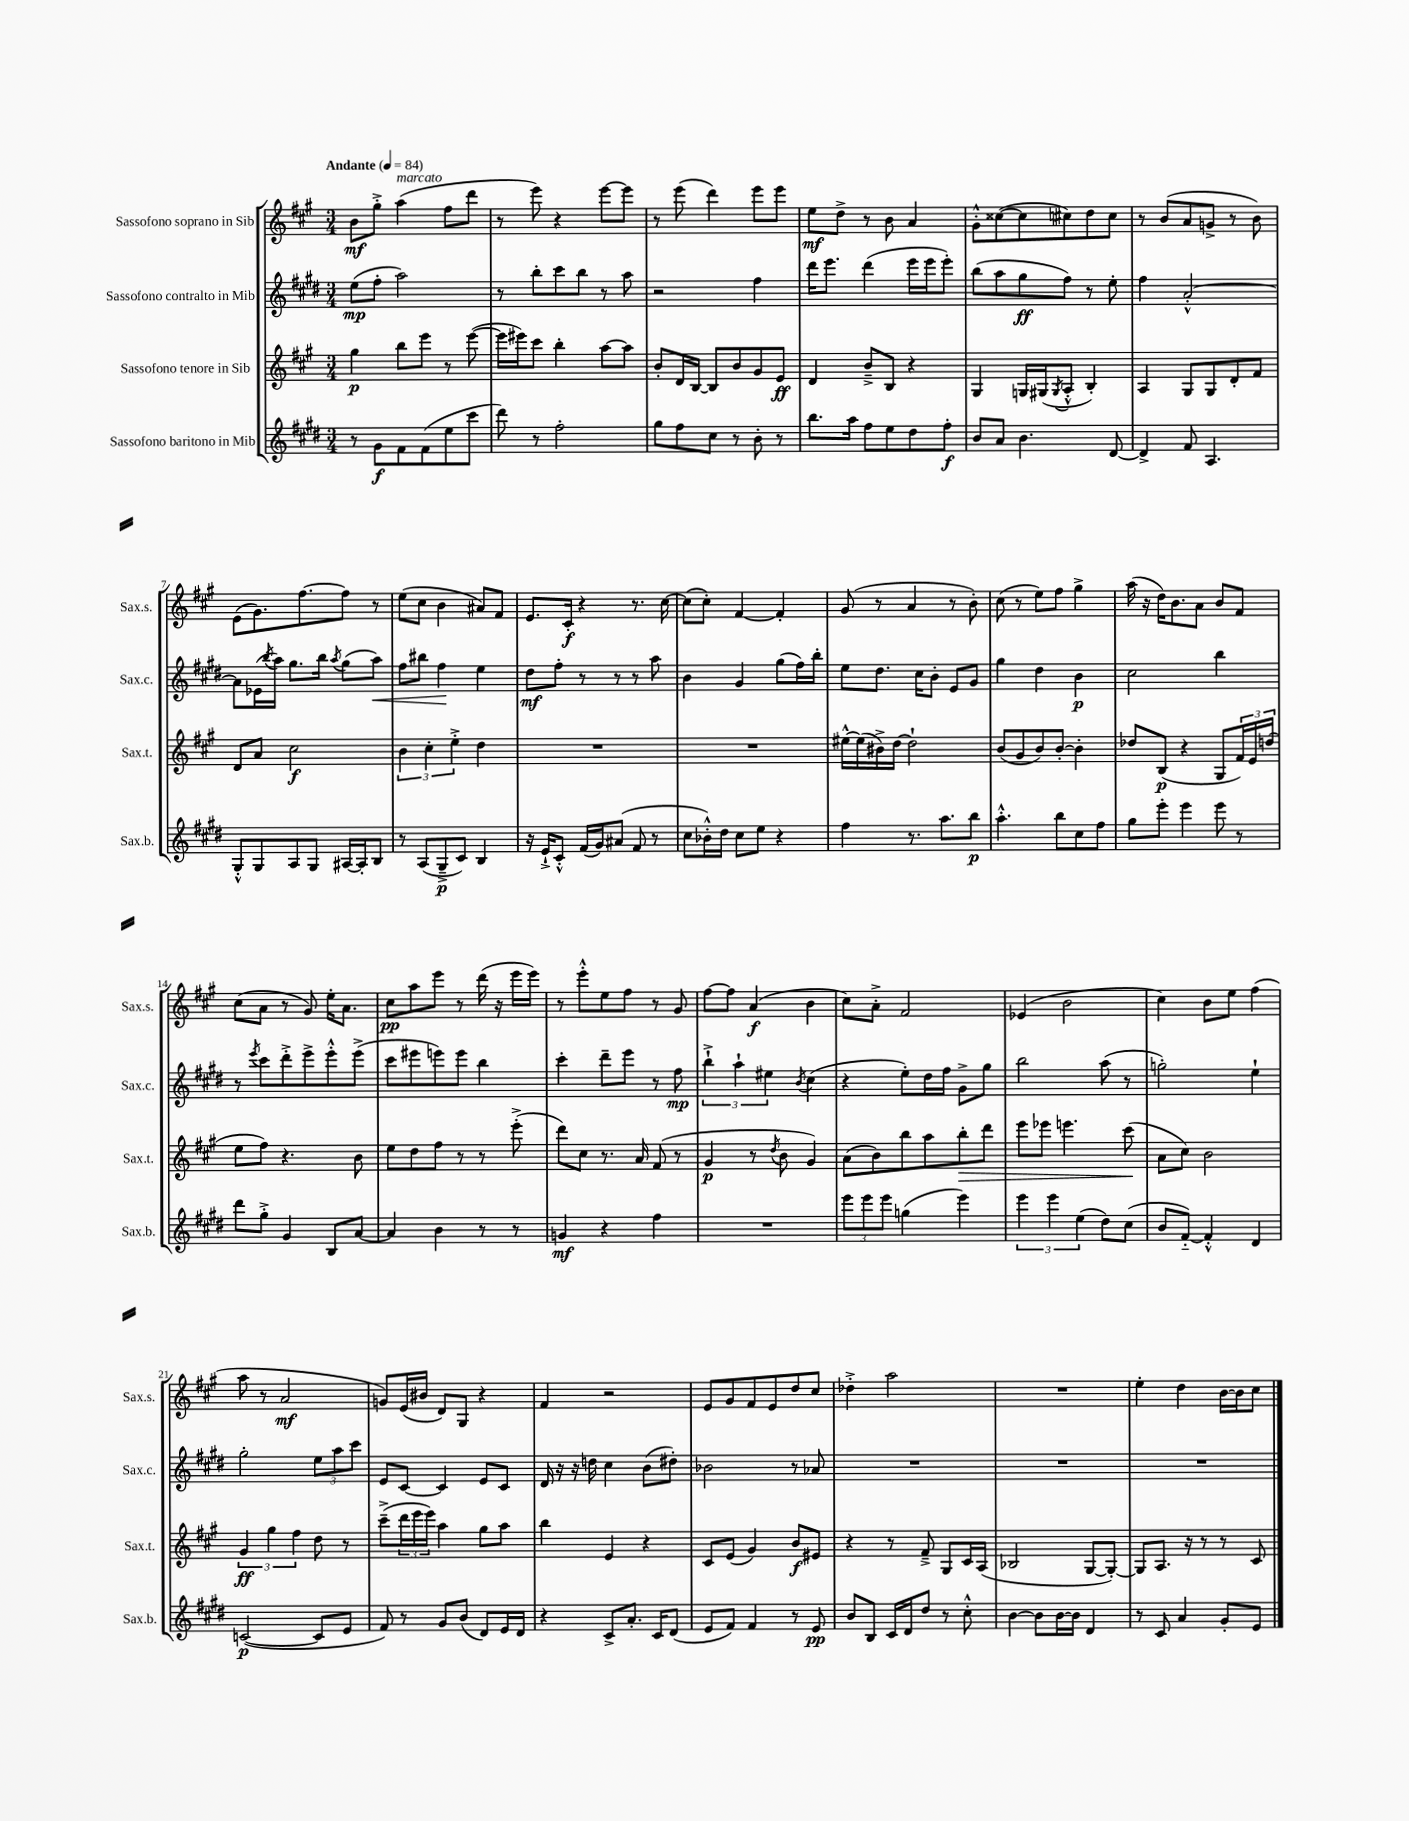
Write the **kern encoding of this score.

**kern	**dynam	**kern	**dynam	**kern	**dynam	**kern	**dynam
*part4	*part4	*part3	*part3	*part2	*part2	*part1	*part1
*staff4	*staff4	*staff3	*staff3	*staff2	*staff2	*staff1	*staff1
*I"Sassofono baritono in Mib	*	*I"Sassofono tenore in Sib	*	*I"Sassofono contralto in Mib	*	*I"Sassofono soprano in Sib	*
*I'Sax.b.	*	*I'Sax.t.	*	*I'Sax.c.	*	*I'Sax.s.	*
*clefG2	*	*clefG2	*	*clefG2	*	*clefG2	*
*k[f#c#g#d#]	*	*k[f#c#g#]	*	*k[f#c#g#d#]	*	*k[f#c#g#]	*
*M3/4	*	*M3/4	*	*M3/4	*	*M3/4	*
*MM84	*	*MM84	*	*MM84	*	*MM84	*
=1	=1	=1	=1	=1	=1	=1	=1
!	!	!	!	!	!	!LO:TX:a:B:t=Andante	!
8r	.	4gg#\	p	(8ee\L	mp	8b\L	mf
8g#\L	f	.	.	8ff#'\J	.	8gg#'^\J	.
!	!	!	!	!	!	!LO:TX:a:i:t=marcato	!
8f#\	.	8bb\L	.	2aa\)	.	(4aa\	.
(8f#\	.	8eee\J	.	.	.	.	.
8ee\	.	8r	.	.	.	8ff#\L	.
8ccc#\J	.	([8eee\	.	.	.	8ddd\J	.
=2	=2	=2	=2	=2	=2	=2	=2
8ddd#\)	.	16eee\LL]	.	8r	.	8r	.
.	.	16eee#X\J)	.	.	.	.	.
8r	.	8ccc#\J	.	8bb'\L	.	8eee\)	.
2ff#'\	.	4bb'\	.	8ccc#\	.	4r	.
.	.	.	.	8bb\J	.	.	.
.	.	[8aa\L	.	8r	.	[8eee\L	.
.	.	8aa\J]	.	8aa\	.	8eee\J]	.
=3	=3	=3	=3	=3	=3	=3	=3
8gg#\L	.	8b'/L	.	2r	.	8r	.
8ff#\	.	16d/L	.	.	.	(8eee\	.
.	.	[16B/JJ	.	.	.	.	.
8cc#\J	.	8B/L]	.	.	.	4ddd\)	.
8r	.	8b/	.	.	.	.	.
8b'\	.	8g#/	.	4ff#\	.	8eee\L	.
8r	.	8e/J	ff	.	.	8eee\J	.
=4	=4	=4	=4	=4	=4	=4	=4
8.bb\L	.	4d/	.	16ddd#\KL	.	8ee\L	mf
.	.	.	.	8.eee\J	.	.	.
.	.	.	.	.	.	8dd^\J	.
16aa\Jk	.	.	.	.	.	.	.
8ff#\L	.	8b~^/L	.	(4ddd#\	.	8r	.
8ee\	.	8B/J	.	.	.	8b\	.
8dd#\	.	4r	.	16eee\LL	.	4a/	.
.	.	.	.	16eee\J	.	.	.
8ff#'\J	f	.	.	8eee'\J)	.	.	.
=5	=5	=5	=5	=5	=5	=5	=5
8b/L	.	4G#/	.	(8bb\L	.	8g#'^^\L	.
8a/J	.	.	.	8aa\	.	([8cc##X\	.
4.b\	.	16Gn/LL	.	8gg#\	ff	8cc##\]	.
.	.	(16G#X/J	.	.	.	.	.
.	.	8qG#/	.	.	.	.	.
.	.	8A'^^/J	.	8ff#\J)	.	8cc#X\)	.
.	.	4B'/)	.	8r	.	8dd\	.
[8d#/	.	.	.	8ee'\	.	8cc#\J	.
=6	=6	=6	=6	=6	=6	=6	=6
4d#^/]	.	4A/	.	4ff#\	.	8r	.
.	.	.	.	.	.	(8b/L	.
8f#/	.	8G#/L	.	[2a'^^/	.	8a/	.
4.A/	.	8G#/	.	.	.	8gn^/J	.
.	.	8d'/	.	.	.	8r	.
.	.	8f#/J	.	.	.	8b\)	.
!!LO:LB:g=z
=7	=7	=7	=7	=7	=7	=7	=7
8G#'^^/L	.	8d/L	.	8a\L]	.	(8e\L	.
8G#/	.	8a/J	.	(16e-X\L	.	8.g#\)	.
.	.	.	.	8qbb/	.	.	.
.	.	.	.	16aa\JJ)	.	.	.
8A/	.	2cc#\	f	8.gg#\L	.	.	.
.	.	.	.	.	.	[8.ff#\	.
8G#/J	.	.	.	.	.	.	.
.	.	.	.	16bb\Jk	.	.	.
.	.	.	.	8qaa/	.	.	.
[16A#X/LL	.	.	.	(8gg#\L	.	8ff#\J]	.
16A#'/J]	.	.	.	.	.	.	.
!	!	!	!	!	!LO:HP:b	!	!
8B/J	.	.	.	8aa\J)	<	8r	.
=8	=8	=8	=8	=8	=8	=8	=8
8r	.	6b\	.	8ff#\L	.	(8ee\L	.
(8A/L	.	.	.	8bb#X\J	.	8cc#\J	.
.	.	6cc#'\	.	.	.	.	.
8G#~^/	p	.	.	4ff#\	.	4b\	.
.	.	6ee'^\	.	.	.	.	.
8c#/J)	.	.	.	.	.	.	.
4B/	.	4dd\	.	4ee\	[	8a#X/L)	.
.	.	.	.	.	.	8f#/J	.
=9	=9	=9	=9	=9	=9	=9	=9
16r	.	2.r	.	8dd#\L	mf	8.e/L	.
16e`^/KL	.	.	.	.	.	.	.
8c#'^^/J	.	.	.	8ff#'\J	.	.	.
.	.	.	.	.	.	16c#'/Jk	f
(16f#/LL	.	.	.	8r	.	4r	.
16g#/J)	.	.	.	.	.	.	.
(8a#X/J	.	.	.	8r	.	.	.
8f#/	.	.	.	8r	.	8.r	.
8r	.	.	.	8aa\	.	.	.
.	.	.	.	.	.	[16cc#\	.
=10	=10	=10	=10	=10	=10	=10	=10
8cc#\L	.	2.r	.	4b\	.	(8cc#\L]	.
16b-X'^^\L)	.	.	.	.	.	8cc#'\J)	.
16dd#\JJ	.	.	.	.	.	.	.
8cc#\L	.	.	.	4g#/	.	[4f#/	.
8ee\J	.	.	.	.	.	.	.
4r	.	.	.	(8gg#\L	.	4f#'/]	.
.	.	.	.	16ff#\L)	.	.	.
.	.	.	.	16bb'\JJ	.	.	.
=11	=11	=11	=11	=11	=11	=11	=11
4ff#\	.	[16ee#X^^\LL	.	8ee\L	.	(8g#/	.
.	.	(16ee#\]	.	.	.	.	.
.	.	16b#X^\)	.	8.dd#\J	.	8r	.
.	.	[16dd\JJ	.	.	.	.	.
8.r	.	2dd`\]	.	.	.	4a/	.
.	.	.	.	16cc#\KL	.	.	.
.	.	.	.	8b'\J	.	.	.
8.aa\L	.	.	.	.	.	.	.
.	.	.	.	8e/L	.	8r	.
8bb\J	p	.	.	8g#/J	.	8b'\)	.
=12	=12	=12	=12	=12	=12	=12	=12
4.aa'^^\	.	(8b/L	.	4gg#\	.	(8cc#\	.
.	.	8g#/	.	.	.	8r	.
.	.	8b/)	.	4dd#\	.	8ee\L)	.
8bb\L	.	[8b'/J	.	.	.	8ff#\J	.
8cc#\	.	4b'\]	.	4b\	p	4gg#^\	.
8ff#\J	.	.	.	.	.	.	.
=13	=13	=13	=13	=13	=13	=13	=13
8gg#\L	.	8dd-X/L	.	2cc#\	.	(16aa\	.
.	.	.	.	.	.	16r	.
8eee'\J	.	(8B/J	p	.	.	16dd\KL)	.
.	.	.	.	.	.	8.b\	.
4eee\	.	4r	.	.	.	.	.
.	.	.	.	.	.	8a\J	.
8eee\	.	8G#/L	.	4bb\	.	8b/L	.
8r	.	24f#/L)	.	.	.	8f#/J	.
.	.	24e/	.	.	.	.	.
.	.	(24ddn/JJ	.	.	.	.	.
!!LO:LB:g=z
=14	=14	=14	=14	=14	=14	=14	=14
8ddd#\L	.	8ee\L	.	8r	.	(8cc#\L	.
.	.	.	.	8qeee/	.	.	.
8gg#'^\J	.	8ff#\J)	.	8ccc#\L	.	8a\J	.
4g#/	.	4.r	.	8ddd#'^\	.	8r	.
.	.	.	.	8eee^\	.	8g#/)	.
8B/L	.	.	.	8eee'^^\	.	16ee'\KL	.
.	.	.	.	.	.	8.a\J	.
[8a/J	.	8b\	.	(8eee^\J	.	.	.
=15	=15	=15	=15	=15	=15	=15	=15
4a/]	.	8ee\L	.	8ccc#\L	.	8cc#\L	pp
.	.	8dd\	.	8eee#X\	.	8aa\	.
4b\	.	8ff#\J	.	8eeen\)	.	8eee\J	.
.	.	8r	.	8eee\J	.	8r	.
8r	.	8r	.	4bb\	.	(16ddd\	.
.	.	.	.	.	.	16r	.
8r	.	(8eee'^\	.	.	.	16eee\LL	.
.	.	.	.	.	.	16eee\JJ)	.
=16	=16	=16	=16	=16	=16	=16	=16
4gn/	mf	8ddd\L)	.	4ccc#'\	.	8r	.
.	.	8cc#\J	.	.	.	8eee'^^\L	.
4r	.	8.r	.	8ddd#~\L	.	8ee\	.
.	.	.	.	8eee\J	.	8ff#\J	.
.	.	16a/	.	.	.	.	.
4ff#\	.	(8f#/	.	8r	.	8r	.
.	.	8r	.	8ff#\	mp	8g#/	.
=17	=17	=17	=17	=17	=17	=17	=17
2.r	.	4g#/	p	6bb`^\	.	[8ff#\L	.
.	.	.	.	.	.	8ff#\J]	.
.	.	.	.	6aa`\	.	.	.
.	.	8r	.	.	.	(4a/	f
.	.	.	.	6ee#X\	.	.	.
.	.	8qdd/	.	.	.	.	.
.	.	8b\	.	.	.	.	.
.	.	.	.	8qb/	.	.	.
.	.	4g#/)	.	(4cc#\	.	4b\	.
=18	=18	=18	=18	=18	=18	=18	=18
12eee\L	.	(8a\L	.	4r	.	8cc#\L)	.
12eee\	.	.	.	.	.	.	.
.	.	8b\)	.	.	.	8a'^\J	.
12eee\J	.	.	.	.	.	.	.
(4ggn\	.	8bb\	.	8ee'\L)	.	2f#/	.
.	.	8aa\	.	16dd#\L	.	.	.
.	.	.	.	16ff#\JJ	.	.	.
!	!	!	!LO:HP:b	!	!	!	!
4eee\)	.	8bb'\	>	8g#^\L	.	.	.
.	.	8ddd\J	.	8gg#\J	.	.	.
=19	=19	=19	=19	=19	=19	=19	=19
6eee\	.	8eee\L	.	2bb\	.	(4e-X/	.
.	.	8eee-X\J	.	.	.	.	.
6eee\	.	.	.	.	.	.	.
.	.	4.eeen\	.	.	.	2b\	.
(6ee\	.	.	.	.	.	.	.
8dd#\L)	.	.	.	(8aa\	.	.	.
(8cc#\J	.	(8ccc#\	.	8r	.	.	.
.	.	.	]	.	.	.	.
=20	=20	=20	=20	=20	=20	=20	=20
8b/L	.	8a\L	.	2ggn'\)	.	4cc#\)	.
[8f#/J)	.	8cc#\J)	.	.	.	.	.
4f#'^^/]	.	2b\	.	.	.	8b\L	.
.	.	.	.	.	.	8ee\J	.
4d#/	.	.	.	4ee`\	.	(4ff#\	.
!!LO:LB:g=z
=21	=21	=21	=21	=21	=21	=21	=21
([2cn/	p	6g#/	ff	2gg#'\	.	8aa\	.
.	.	.	.	.	.	8r	.
.	.	6gg#\	.	.	.	.	.
.	.	.	.	.	.	2a/	mf
.	.	6ff#\	.	.	.	.	.
8c/L]	.	8dd\	.	12ee\L	.	.	.
.	.	.	.	12aa\	.	.	.
8e/J	.	8r	.	.	.	.	.
.	.	.	.	12ccc#\J	.	.	.
=22	=22	=22	=22	=22	=22	=22	=22
8f#/)	.	(8ccc#~^\L	.	8e/L	.	8gn/L)	.
8r	.	24ddd\L	.	[8c#/J	.	(16e/L	.
.	.	24eee\	.	.	.	.	.
.	.	.	.	.	.	16b#X/JJ	.
.	.	24eee\JJ)	.	.	.	.	.
8g#/L	.	4aa\	.	4c#/]	.	8d/L)	.
(8b/J	.	.	.	.	.	8G#/J	.
8d#/L)	.	8gg#\L	.	8e/L	.	4r	.
16e/L	.	8aa\J	.	8c#/J	.	.	.
16d#/JJ	.	.	.	.	.	.	.
=23	=23	=23	=23	=23	=23	=23	=23
4r	.	4bb\	.	16d#/	.	4f#/	.
.	.	.	.	16r	.	.	.
.	.	.	.	16r	.	.	.
.	.	.	.	16ddn\	.	.	.
8c#^/L	.	4e/	.	4cc#\	.	2r	.
8.a'/J	.	.	.	.	.	.	.
.	.	4r	.	(8b\L	.	.	.
16c#/KL	.	.	.	.	.	.	.
(8d#/J	.	.	.	8dd#X'\J)	.	.	.
=24	=24	=24	=24	=24	=24	=24	=24
8e/L	.	8c#/L	.	2b-X\	.	8e/L	.
8f#/J)	.	(8e/J	.	.	.	8g#/	.
4f#/	.	4g#/)	.	.	.	8f#/	.
.	.	.	.	.	.	8e/	.
8r	.	8b/L	f	8r	.	8dd/	.
8e/	pp	8e#X/J	.	8a-X/	.	8cc#/J	.
=25	=25	=25	=25	=25	=25	=25	=25
8b/L	.	4r	.	2.r	.	4dd-X'^\	.
8B/J	.	.	.	.	.	.	.
16c#/LL	.	8r	.	.	.	2aa\	.
16d#/J	.	.	.	.	.	.	.
8dd#/J	.	8f#~^/	.	.	.	.	.
8r	.	8G#/L	.	.	.	.	.
8cc#'^^\	.	16c#/L	.	.	.	.	.
.	.	(16A/JJ	.	.	.	.	.
=26	=26	=26	=26	=26	=26	=26	=26
[4b\	.	2B-X/	.	2.r	.	2.r	.
8b\L]	.	.	.	.	.	.	.
[16b\L	.	.	.	.	.	.	.
16b\JJ]	.	.	.	.	.	.	.
4d#/	.	[8G#/L	.	.	.	.	.
.	.	8G#'/J_)	.	.	.	.	.
=27	=27	=27	=27	=27	=27	=27	=27
8r	.	8G#/L]	.	2.r	.	4ee'\	.
8c#/	.	8.A/J	.	.	.	.	.
4a/	.	.	.	.	.	4dd\	.
.	.	16r	.	.	.	.	.
.	.	8r	.	.	.	.	.
8g#'/L	.	8r	.	.	.	[16b\LL	.
.	.	.	.	.	.	16b\J]	.
8e/J	.	8c#/	.	.	.	8cc#\J	.
==	==	==	==	==	==	==	==
*-	*-	*-	*-	*-	*-	*-	*-
